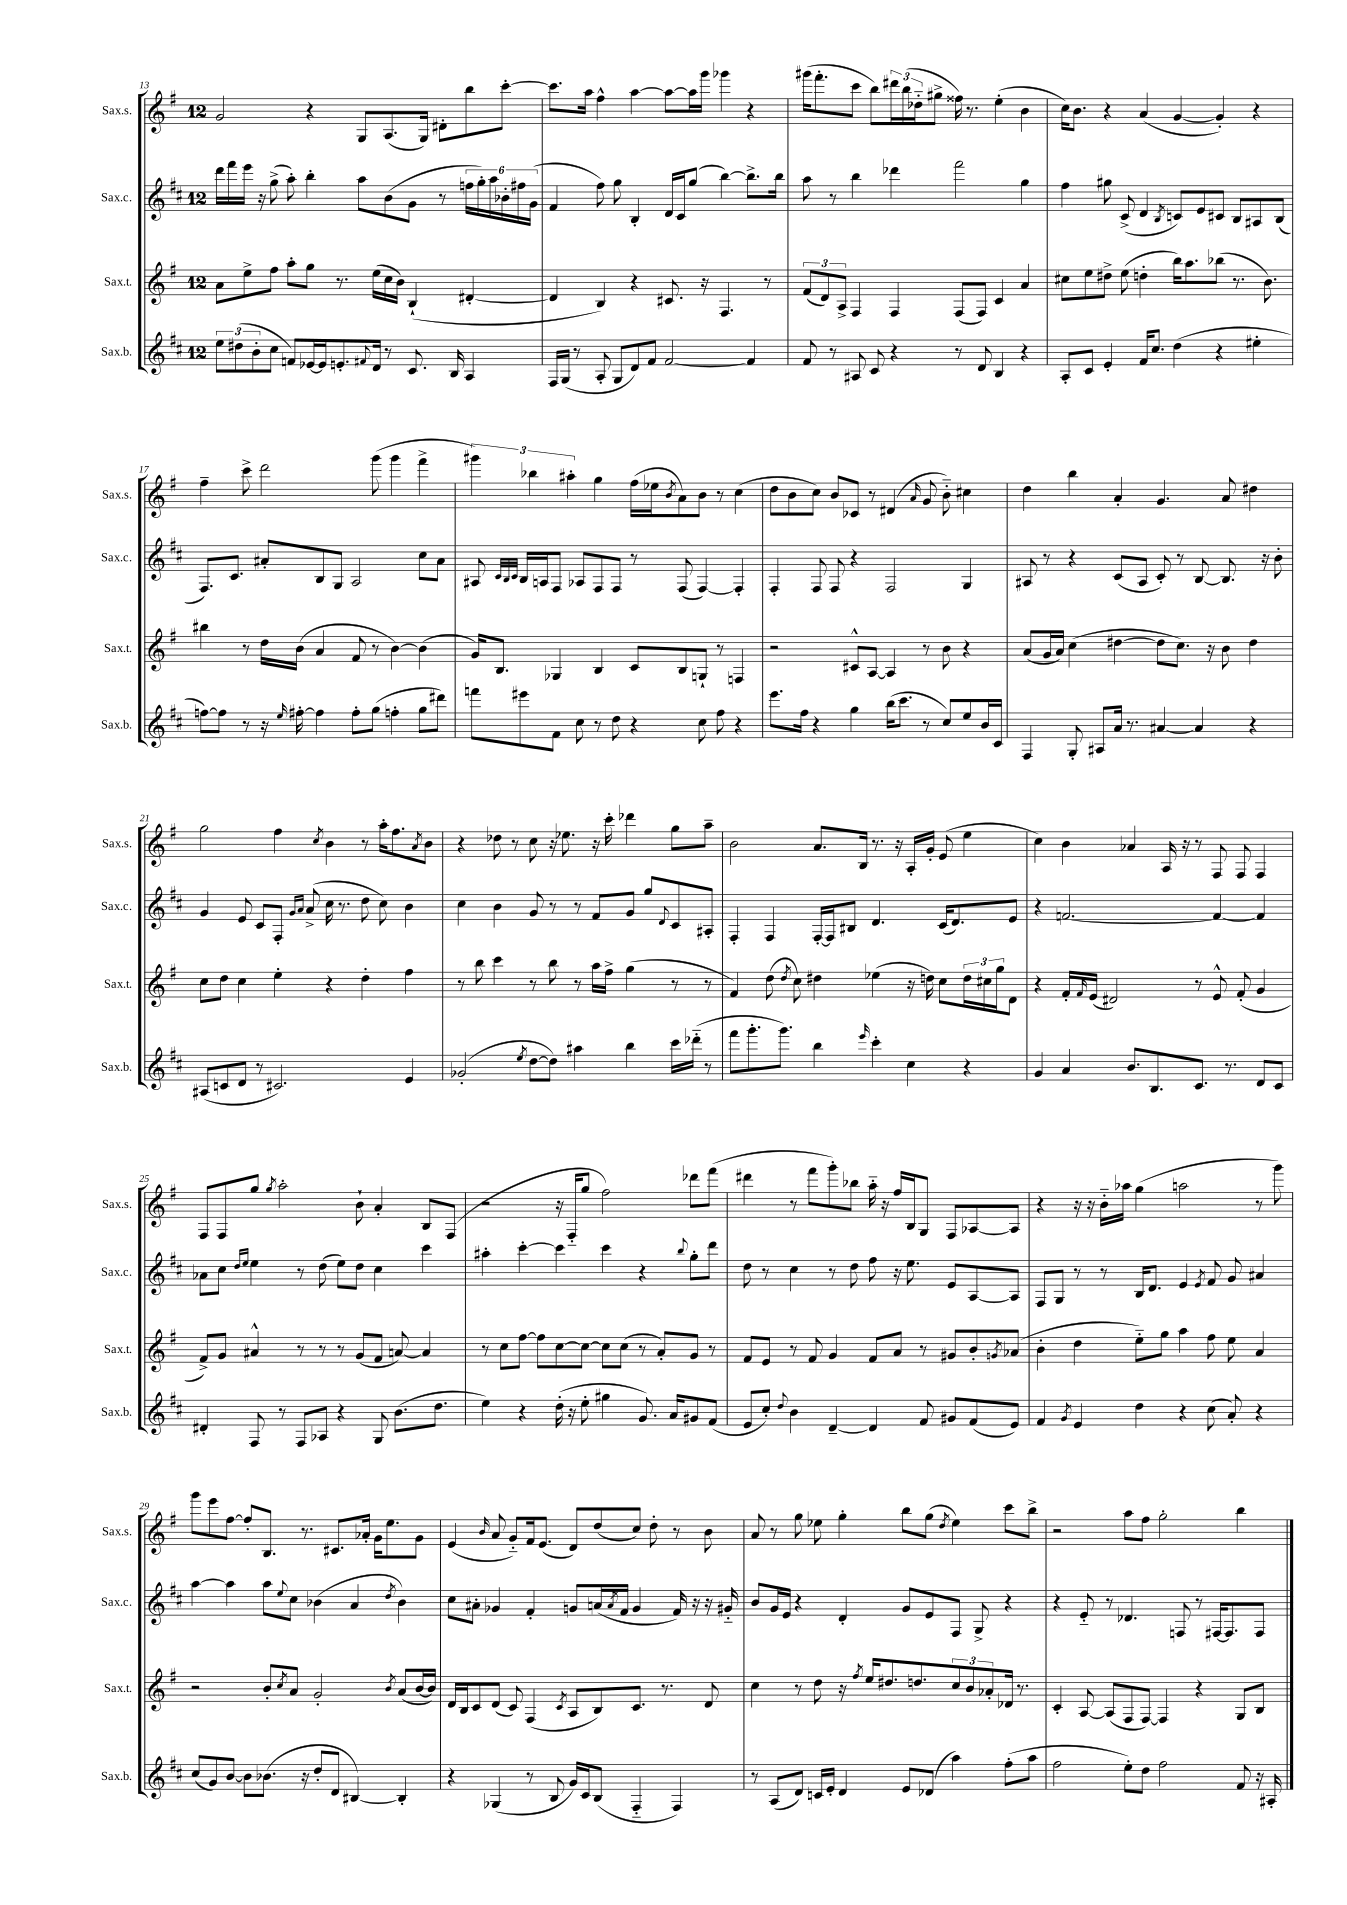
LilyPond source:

<<
\new StaffGroup <<
\new Staff = "s0" \with { instrumentName = "Sax.s." shortInstrumentName = "Sax.s." } {
    \clef treble \key g \major \once \override Staff.TimeSignature.style = #'single-digit \time 12/8
    g'2 r4 g8 a8.( g16) dis'8-. b''8 c'''8~-. |
    c'''8. a''16 fis''4-^ a''4~ a''8~ a''16 g'''16 ges'''4 r4 |
    gis'''16( fis'''8.-. c'''8 b''8) \tuplet 3/2 { dis'''16 b''16( des''16-_ } gis''8-> fisis''16) r8. e''4-.( b'4 |
    c''16) b'8. r4 a'4( g'4~ g'4-.) r4 |
    fis''4-- c'''8-> d'''2 g'''8( g'''4 fis'''4-> |
    \tuplet 3/2 { gis'''4) bes''4 ais''4-. } g''4 fis''16( ees''16 \acciaccatura { b'8 } a'8) b'8 r8 c''4( |
    d''8 b'8 c''8) b'8 ces'8 r8 dis'4( \grace { a'16 } g'8 b'8-_) cis''4 |
    d''4 b''4 a'4-. g'4. a'8 dis''4 |
    g''2 fis''4 \acciaccatura { c''8 } b'4 r8 a''16-. fis''8. \acciaccatura { a'8 } b'8 |
    r4 des''8 r8 c''8 r16 ees''8. r16 c'''16-. des'''4 g''8 a''8-- |
    b'2 a'8. b16 r8. r16 a16-. g'16-. e'8( e''4 |
    c''4) b'4 aes'4 a16 r16 r8 fis8 fis8 fis4 |
    fis8 fis8 g''8 \acciaccatura { g''8 } a''2-. b'8-! a'4-. b8 fis8( |
    r2 r16 fis16-_ g''8 fis''2) des'''8 fis'''8( |
    dis'''4 r8 fis'''8 g'''8-.) bes''8 a''16-_ r16 fis''16 b16 g8 fis8 aes8~ aes8 |
    r4 r16 r16 b'16-_ aes''16 g''4( a''2 r8 g'''8) |
    g'''8 e'''8 fis''8~ fis''8-. b8. r8. cis'8. aes'16-. g'16 e''8. g'8 |
    e'4( \grace { b'16 } a'8 g'8-_) fis'16 e'8.( d'8) d''8( c''8) d''8-. r8 b'8 |
    a'8 r8 g''8 ees''8 g''4-. b''8 g''8( \acciaccatura { d''8 } ees''4) c'''8 b''8-> |
    r2 a''8 fis''8 g''2-. b''4 \bar "|." |
}
\new Staff = "s1" \with { instrumentName = "Sax.c." shortInstrumentName = "Sax.c." } {
    \clef treble \key d \major \once \override Staff.TimeSignature.style = #'single-digit \time 12/8
    d'''16 fis'''16 e'''16 r16 g''8->( a''8-.) b''4-. a''8 b'8( g'8 r8 \tuplet 6/4 { f''16 g''16-.) a''16 bes'16-. fis''16 g'16( } |
    fis'4 fis''8) g''8 b4-. d'16 cis'16 g''8( b''4~) b''8.-> b''16 |
    a''8 r8 b''4 des'''4 fis'''2 g''4 |
    fis''4 gis''8 cis'8->( d'4 \acciaccatura { b8 } c'8) e'8 cis'8 b8 ais8 b8( |
    fis8.) cis'8. ais'8-. b8 g8 a2 cis''8 ais'8 |
    ais8 \grace { cis'32 b32 cis'32 } b16 a16 fis8 aes8 fis8 fis8 r8 fis8( fis4~) fis4-. |
    fis4-. fis8 fis8 r4 fis2 g4 |
    ais8 r8 r4 cis'8( ais8 cis'8-.) r8 b8~ b8. r16 b'8-. |
    g'4 e'8 cis'8 fis8-. \grace { g'16 a'16 } a'8->( cis''16 r8. d''8 cis''8) b'4 |
    cis''4 b'4 g'8 r8 r8 fis'8 g'8 g''8 \appoggiatura { d'8 } cis'8 ais8-. |
    fis4-. fis4 fis16~-. fis16 bis8 d'4. cis'16( d'8.) e'8 |
    r4 f'2.~ f'4~ f'4 |
    aes'8 cis''8 \grace { d''16 e''16 } e''4 r8 d''8( e''8) d''8 cis''4 cis'''4 |
    ais''4-. cis'''4~-. cis'''4 cis'''4 r4 \appoggiatura { b''8 } g''8-. d'''8 |
    d''8 r8 cis''4 r8 d''8 fis''8 r16 e''8. e'8 a8~ a8 |
    fis8 g8 r8 r8 b16 d'8. e'4 \acciaccatura { e'8 } fis'8 g'8 ais'4 |
    a''4~ a''4 a''8 \appoggiatura { e''8 } cis''8 bes'4( a'4 \acciaccatura { d''8 } bes'4) |
    cis''8 ais'8-. ges'4 fis'4-. g'8 a'16( \acciaccatura { a'8 } fis'16 g'4 fis'16) r16 r16 gis'16-_ |
    b'8 g'16 e'16 r4 d'4-. g'8 e'8 fis8 g8-> r4 |
    r4 e'8-_ r8 des'4. f8 r8 fis16~ fis8. fis8 \bar "|." |
}
\new Staff = "s2" \with { instrumentName = "Sax.t." shortInstrumentName = "Sax.t." } {
    \clef treble \key g \major \once \override Staff.TimeSignature.style = #'single-digit \time 12/8
    a'8 e''8-> fis''8 a''8-. g''8 r8. e''16( c''16 b'16) b4-!( dis'4~-. |
    dis'4 b4) r4 cis'8. r16 fis4. r8 |
    \tuplet 3/2 { fis'8( d'8) a8-> } fis4 fis4 fis8( fis8) c'4 a'4 |
    cis''8 e''8 dis''8-> e''8( d''4-. b''16) a''8. bes''8( r8. b'8.) |
    bis''4 r8 d''16 b'16( a'4 fis'8 r8 b'4~) b'4( |
    g'16) b8. ges4 b4 c'8 b8 g8-! r8 f4 |
    r2 cis'8-^ a8~ a4 r8 b'8 r4 |
    a'8( g'16 a'16) c''4( dis''4~ dis''8 c''8.) r16 b'8 dis''4 |
    c''8 d''8 c''4 e''4-. r4 d''4-. fis''4 |
    r8 b''8 c'''4 r8 b''8 r8 a''16 fis''16-> g''4( r8 r8 |
    fis'4) d''8( \acciaccatura { d''8 } c''8) dis''4 ees''4( r16 d''16) c''8 \tuplet 3/2 { d''16 cis''16 g''16 } d'8 |
    r4 fis'16-. \grace { fis'16 } e'16( dis'2) r8 e'8-^ fis'8-.( g'4 |
    fis'8->) g'8 ais'4-^ r8 r8 r8 g'8( fis'8 a'8~) a'4 |
    r8 c''8 fis''8~ fis''8 c''8~ c''8~ c''8 c''8( r8 a'8-.) g'8 r8 |
    fis'8 e'8 r8 fis'8 g'4 fis'8 a'8 r8 gis'8 b'8-. \acciaccatura { g'8 } aes'8( |
    b'4-. d''4 e''8-_) g''8 a''4 fis''8 e''8 a'4 |
    r2 b'8-. \acciaccatura { c''8 } a'8 g'2-. \acciaccatura { b'8 } a'8( b'16~ b'16) |
    d'16 b16 c'8 d'8( c'8) fis4( \acciaccatura { c'8 } a8 b8) c'8. r8. d'8 |
    c''4 r8 d''8 r16 \acciaccatura { fis''8 } e''16 dis''8. d''8. \tuplet 3/2 { c''8 b'8 aes'8-. } des'16 r8. |
    c'4-. a8~ a8( fis8 fis8~) fis4 r4 g8 b8 \bar "|." |
}
\new Staff = "s3" \with { instrumentName = "Sax.b." shortInstrumentName = "Sax.b." } {
    \clef treble \key d \major \once \override Staff.TimeSignature.style = #'single-digit \time 12/8
    \tuplet 3/2 { e''8 dis''8( b'8-. } cis''8 f'8) ees'16~ ees'16 e'8.-. \appoggiatura { fis'8 } d'16 r8 cis'8. b16 a4 |
    fis16 g16( r8 a8-. g8 d'8) fis'8 fis'2~ fis'4 |
    fis'8 r8 ais8 cis'8 r4 r8 d'8 b4 r4 |
    a8-. cis'8 e'4-. fis'16 cis''8. d''4( r4 eis''4-. |
    f''8~) f''8 r8 r16 \grace { e''16 } fis''16~-. fis''4 fis''8-. g''8( f''4-. g''8 dis'''8) |
    f'''8 eis'''8 fis'8 cis''8 r8 d''8 r4 cis''8 fis''8 r4 |
    e'''8. fis''16 r4 g''4 b''16( cis'''8. r8 cis''8) e''8 b'16 cis'16 |
    fis4 g8-. ais8 a'16 r8. ais'4~ ais'4 r4 |
    ais8( c'8 d'8 r8 cis'2.) e'4 |
    ges'2-.( \acciaccatura { e''8 } d''8~ d''8) ais''4 b''4 cis'''16 des'''16-_( r8 |
    fis'''8 g'''8.-. g'''8.) b''4 \grace { e'''16 } cis'''4-. cis''4 r4 |
    g'4 a'4 b'8. b8. cis'8. r8. d'8 cis'8 |
    dis'4-. fis8 r8 fis8 aes8 r4 g8 b'8.( d''8. |
    e''4) r4 d''16-.( r16 e''8-. gis''4 g'8.) a'16 gis'8 fis'8( |
    e'8 cis''8-.) \appoggiatura { d''8 } b'4 d'4~-- d'4 fis'8 gis'8 fis'8( e'8) |
    fis'4 \acciaccatura { g'8 } e'4 d''4 r4 cis''8( a'8-.) r4 |
    cis''8( g'8) b'8~ b'8 bes'8.( r16 d''8-. d'8 bis4~) bis4-. |
    r4 ges4( r8 b8 g'16) cis'16 b8( fis4-_ fis4) |
    r8 a8( d'8) c'16 e'16-. d'4 e'8 des'8( a''4) fis''8-.( a''8 |
    fis''2 e''8-.) d''8 fis''2 fis'8 r16 ais16-. \bar "|." |
}
>>
>>
\layout { \context { \Score currentBarNumber = #13 } }
